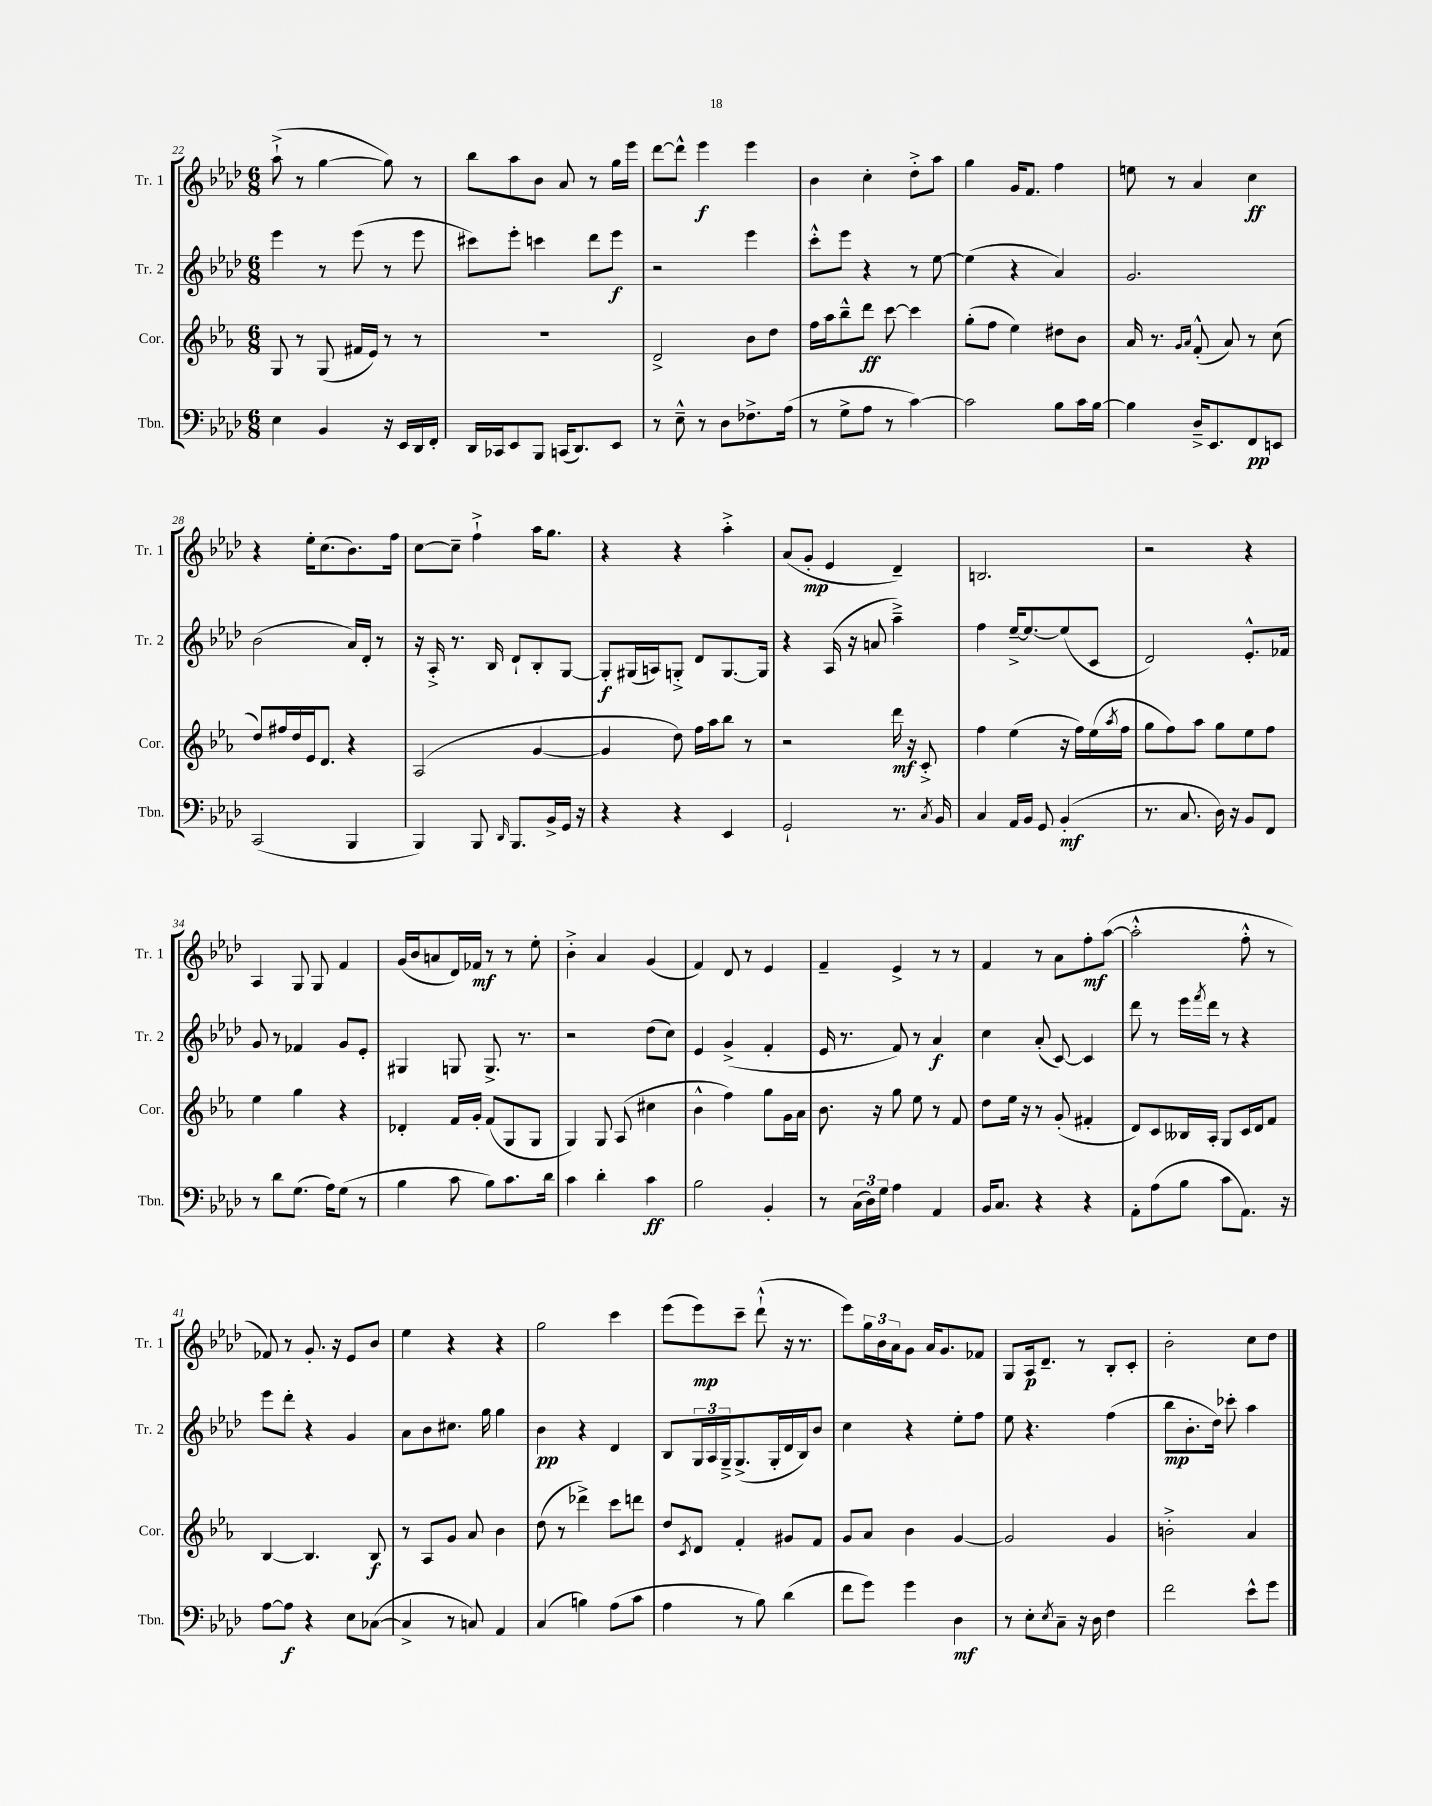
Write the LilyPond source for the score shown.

<<
\new StaffGroup <<
\new Staff = "s0" \with { instrumentName = "Tr. 1" shortInstrumentName = "Tr. 1" } {
    \clef treble \key aes \major \numericTimeSignature \time 6/8
    aes''8-!->( r8 g''4~ g''8) r8 |
    bes''8 aes''8 bes'8 aes'8 r8 g''16 ees'''16 |
    des'''8~ des'''8-^ ees'''4\f ees'''4 |
    bes'4 c''4-. des''8-.-> aes''8 |
    g''4 g'16 f'8. f''4 |
    e''8 r8 aes'4 c''4\ff |
    r4 ees''16-. c''8.( bes'8.) f''16 |
    c''8~ c''8-- f''4-!-> aes''16 g''8. |
    r4 r4 aes''4-.-> |
    aes'8( g'8-.\mp ees'4 des'4--) |
    b2. |
    r2 r4 |
    aes4 g8 g8 f'4 |
    g'16( bes'16 a'8 des'16) fes'16\mf r8 r8 ees''8-. |
    bes'4-.-> aes'4 g'4( |
    f'4) des'8 r8 ees'4 |
    f'4-- ees'4-> r8 r8 |
    f'4 r8 aes'8 f''8-.\mf aes''8~( |
    aes''2-.-^ f''8-.-^ r8 |
    fes'8) r8 g'8.-. r16 ees'8 bes'8 |
    ees''4 r4 r4 |
    g''2 c'''4 |
    ees'''8( ees'''8\mp) c'''8-- des'''8-!-^( r16 r8. |
    ees'''8) \tuplet 3/2 { g''16 bes'16 aes'16 } g'8 aes'16 g'8. fes'8 |
    g8 aes16\p des'8.-- r8 bes8-. c'8-. |
    bes'2-. c''8 des''8 \bar "|." |
}
\new Staff = "s1" \with { instrumentName = "Tr. 2" shortInstrumentName = "Tr. 2" } {
    \clef treble \key aes \major \numericTimeSignature \time 6/8
    ees'''4 r8 ees'''8( r8 ees'''8 |
    cis'''8) ees'''8-. c'''4 des'''8 ees'''8\f |
    r2 ees'''4 |
    c'''8-.-^ ees'''8 r4 r8 ees''8~ |
    ees''4( r4 aes'4) |
    g'2. |
    bes'2( aes'16) des'16-. r8 |
    r16 aes16-.-> r8. bes16 des'8-! bes8-. g8~ |
    g8-.\f gis16( a16) g8-.-> des'8 g8.~ g16 |
    r4 aes16( r16 a'8 aes''4--->) |
    f''4 ees''16~---> ees''8.~ ees''8( c'8 |
    des'2) ees'8.-.-^ fes'16 |
    g'8 r8 fes'4 g'8 ees'8-. |
    gis4 g8 g8.-> r8. |
    r2 des''8( c''8) |
    ees'4 g'4->( f'4-. |
    ees'16 r8. f'8) r8 aes'4\f |
    c''4 aes'8-.( c'8~) c'4 |
    des'''8 r8 ees'''16 \acciaccatura { f'''8 } des'''16 r8 r4 |
    ees'''8 des'''8-. r4 g'4 |
    aes'8 bes'8 cis''8. g''16 g''4 |
    bes'4\pp r4 des'4 |
    bes8 \tuplet 3/2 { g16 aes16 g16---> } g8.->( g16-. des'16 bes16) bes'8 |
    c''4 r4 ees''8-. f''8 |
    ees''8 r4. f''4( |
    bes''8\mp bes'8.-. des''16) ces'''8-. aes''4 \bar "|." |
}
\new Staff = "s2" \with { instrumentName = "Cor." shortInstrumentName = "Cor." } {
    \clef treble \key ees \major \numericTimeSignature \time 6/8
    g8 r8 g8( fis'16 ees'16) r8 r8 |
    R2. |
    d'2-> bes'8 d''8 |
    f''16 aes''16 bes''8---^ d'''8\ff c'''8~ c'''4 |
    g''8-.( f''8 ees''4) dis''8 bes'8 |
    aes'16 r8. \grace { g'16 aes'16 } f'8-.-^( aes'8) r8 c''8( |
    d''8) fis''16 d''16 ees'16 d'8. r4 |
    aes2( g'4~ |
    g'4 d''8) f''16 aes''16 bes''8 r8 |
    r2 d'''16\mf r16 c'8-.-> |
    f''4 ees''4( r16 f''16) ees''16( \acciaccatura { aes''8 } f''16 |
    g''8 f''8) aes''8 g''8 ees''8 f''8 |
    ees''4 g''4 r4 |
    des'4-. f'16 g'16-. f'8( g8 g8 |
    g4) g8 aes8( cis''4 |
    bes'4-^ f''4) g''8 g'16 aes'16 |
    bes'8. r16 g''8 ees''8 r8 f'8 |
    d''8 ees''16 r16 r8 g'8-.( fis'4-. |
    d'8) c'8 beses16 aes16-. g8 c'16 d'16 f'8 |
    bes4~ bes4. bes8\f |
    r8 aes8 g'8 aes'8 bes'4 |
    d''8( r8 des'''4->) c'''8 d'''8 |
    d''8 \acciaccatura { c'8 } d'8 f'4-. gis'8 f'8 |
    g'8 aes'8 bes'4 g'4~ |
    g'2 g'4 |
    b'2-.-> aes'4 \bar "|." |
}
\new Staff = "s3" \with { instrumentName = "Tbn." shortInstrumentName = "Tbn." } {
    \clef bass \key aes \major \numericTimeSignature \time 6/8
    ees4 bes,4 r16 ees,16 des,16 f,16-. |
    des,16 ces,16 ees,8 bes,,8 c,16( des,8.) ees,8 |
    r8 ees8---^ r8 des8 fes8.-> aes16( |
    r8 g8-> aes8 r8 c'4~) |
    c'2 bes8 c'16 bes16~ |
    bes4 des16---> ees,8. f,8\pp e,8 |
    c,2( bes,,4 |
    bes,,4) bes,,8 \grace { des,16 } bes,,8. bes,16-> g,16 r16 |
    r4 r4 ees,4 |
    g,2-! r8. \acciaccatura { c8 } bes,16 |
    c4 aes,16 bes,16 g,8 bes,4-.\mf( |
    r8. c8. des16) r16 bes,8 f,8 |
    r8 des'8 g8.( aes16) g8( r8 |
    bes4 c'8 bes8) c'8. des'16 |
    c'4 des'4-. c'4\ff |
    bes2 bes,4-. |
    r8 \tuplet 3/2 { c16( des16) g16 } aes4 aes,4 |
    bes,16 c8. r4 r4 |
    aes,8-. aes8( bes8 c'8 aes,8.) r16 |
    aes8~ aes8\f r4 ees8 ces8~( |
    ces4-> r8 c8) aes,4 |
    c4( b4) aes8( c'8 |
    aes4 r8 bes8) des'4( |
    f'8 g'8) g'4 des4\mf |
    r8 ees8-. \acciaccatura { ees8 } c8-- r16 des16 f4 |
    f'2 ees'8-^ g'8 \bar "|." |
}
>>
>>
\layout { \context { \Score currentBarNumber = #22 } }
